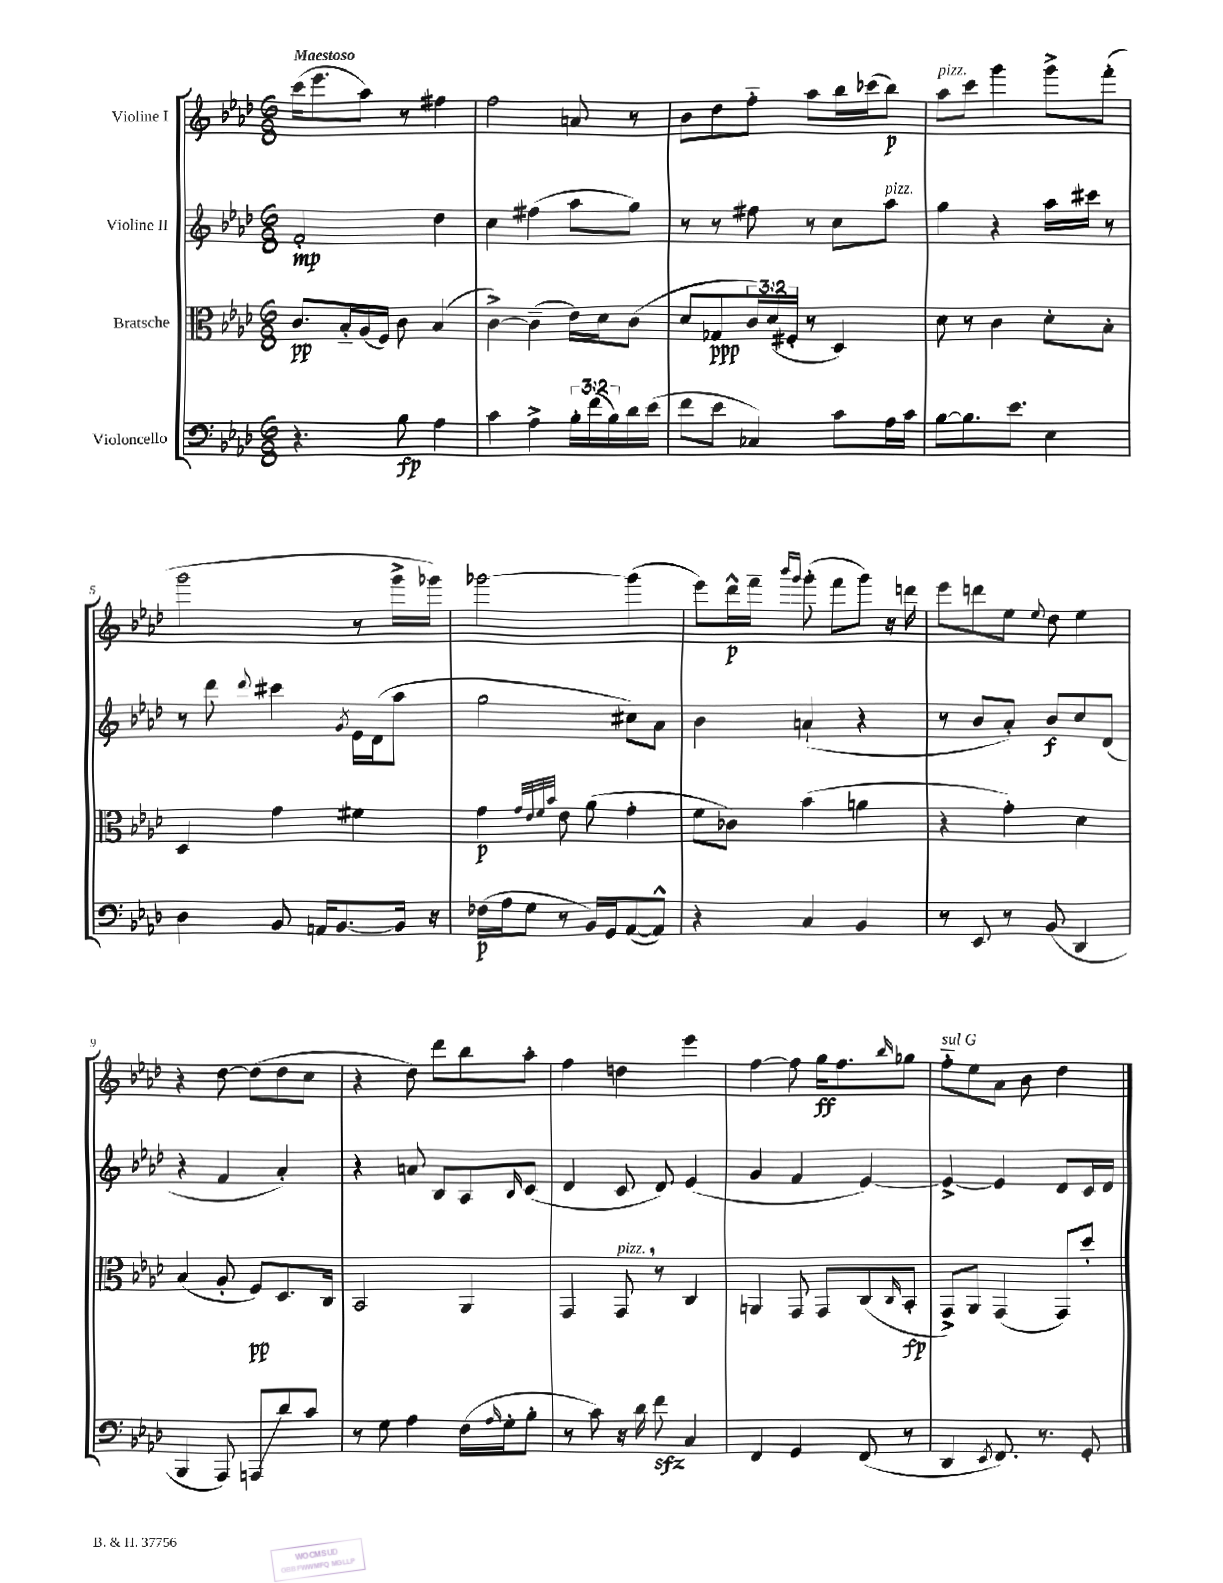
<<
\new StaffGroup <<
\new Staff = "s0" \with { instrumentName = "Violine I" } {
    \clef treble \key aes \major \numericTimeSignature \time 6/8 \tempo "Maestoso"
    c'''16( ees'''8. aes''8) r8 fis''4 |
    f''2 a'8 r8 |
    bes'8 des''8 f''8-_ aes''8 bes''16 ces'''16( bes''8\p) |
    aes''8^\markup { \italic "pizz." } c'''8 g'''4 g'''8-> f'''8-.( |
    g'''2 r8 g'''16-> ges'''16) |
    ges'''2~ ges'''4( |
    ees'''8) des'''16-^\p f'''16-- \grace { bes'''16 g'''16 } g'''8-.( f'''8 g'''8) r16 d'''16 |
    ees'''8 d'''8 ees''8 \appoggiatura { ees''8 } des''8 ees''4 |
    r4 des''8~ des''8( des''8 c''8 |
    r4 des''8) des'''8 bes''8 aes''8-. |
    f''4 d''4 ees'''4 |
    f''4~ f''8 g''16\ff f''8. \grace { bes''16 } ges''8 |
    f''8-_^\markup { \italic "sul G" } ees''8 aes'8 bes'8 des''4 \bar "|." |
}
\new Staff = "s1" \with { instrumentName = "Violine II" } {
    \clef treble \key aes \major \numericTimeSignature \time 6/8
    f'2-.\mp des''4 |
    c''4 fis''4( aes''8 g''8) |
    r8 r8 fis''8 r8 c''8 aes''8^\markup { \italic "pizz." } |
    g''4 r4 aes''16 cis'''16 r8 |
    r8 des'''8 \appoggiatura { des'''8 } cis'''4 \acciaccatura { g'8 } ees'16 des'16( aes''8 |
    g''2 cis''8) aes'8 |
    bes'4 a'4-!( r4 |
    r8 bes'8 aes'8-.) bes'8\f c''8 des'8( |
    r4 f'4 aes'4-.) |
    r4 a'8 bes8 aes8 \grace { bes16 } c'8( |
    des'4 c'8 des'8) ees'4( |
    g'4 f'4 ees'4~) |
    ees'4~-> ees'4 des'8 c'16 des'16 \bar "|." |
}
\new Staff = "s2" \with { instrumentName = "Bratsche" } {
    \clef alto \key aes \major \numericTimeSignature \time 6/8 \override Staff.TupletNumber.text = #tuplet-number::calc-fraction-text
    c'8.\pp bes16-_ aes16( f16) c'8 bes4( |
    c'4~->) c'4--( ees'16) des'16 c'8( |
    des'8 ges8\ppp \tuplet 3/2 { c'16) des'16( fis16-. } r8 des4) |
    des'8 r8 c'4 des'8-. bes8-. |
    des4 g'4 fis'4 |
    g'4\p \grace { g'32 ees'32 f'32 bes'32 } ees'8 aes'8( g'4-. |
    f'8 ces'8) bes'4( a'4 |
    r4 g'4-.) des'4 |
    bes4( aes8-. f8\pp) des8. c16 |
    bes,2 aes,4 |
    g,4 g,8^\markup { \italic "pizz." } \breathe r8 c4 |
    a,4 g,8 g,8 c8( \grace { c16 } bes,8-.\fp |
    g,8->) aes,8 g,4( g,8) des''8-. \bar "|." |
}
\new Staff = "s3" \with { instrumentName = "Violoncello" } {
    \clef bass \key aes \major \numericTimeSignature \time 6/8 \override Staff.TupletNumber.text = #tuplet-number::calc-fraction-text
    r4. bes8\fp aes4 |
    c'4 aes4-> \tuplet 3/2 { bes16-. f'16( bes16) } des'16 ees'16( |
    f'8 ees'8 ces4) c'8 aes16 c'16 |
    bes8~ bes8. ees'8. ees4 |
    des4 bes,8 a,16 bes,8.~ bes,16 r16 |
    fes16\p( aes16 g8 r8 bes,16) g,16 aes,8~( aes,8-^) |
    r4 c4 bes,4 |
    r8 ees,8 r8 bes,8( des,4 |
    bes,,4 aes,,8) a,,8\glissando des'8 c'8 |
    r8 g8 aes4 f16( \grace { aes16 } g16-. bes8-. |
    r8 c'8) r16 des'16 f'8\sfz c4 |
    f,4 g,4 f,8( r8 |
    des,4 \acciaccatura { ees,8 } f,8.) r8. g,8-. \bar "|." |
}
>>
>>
